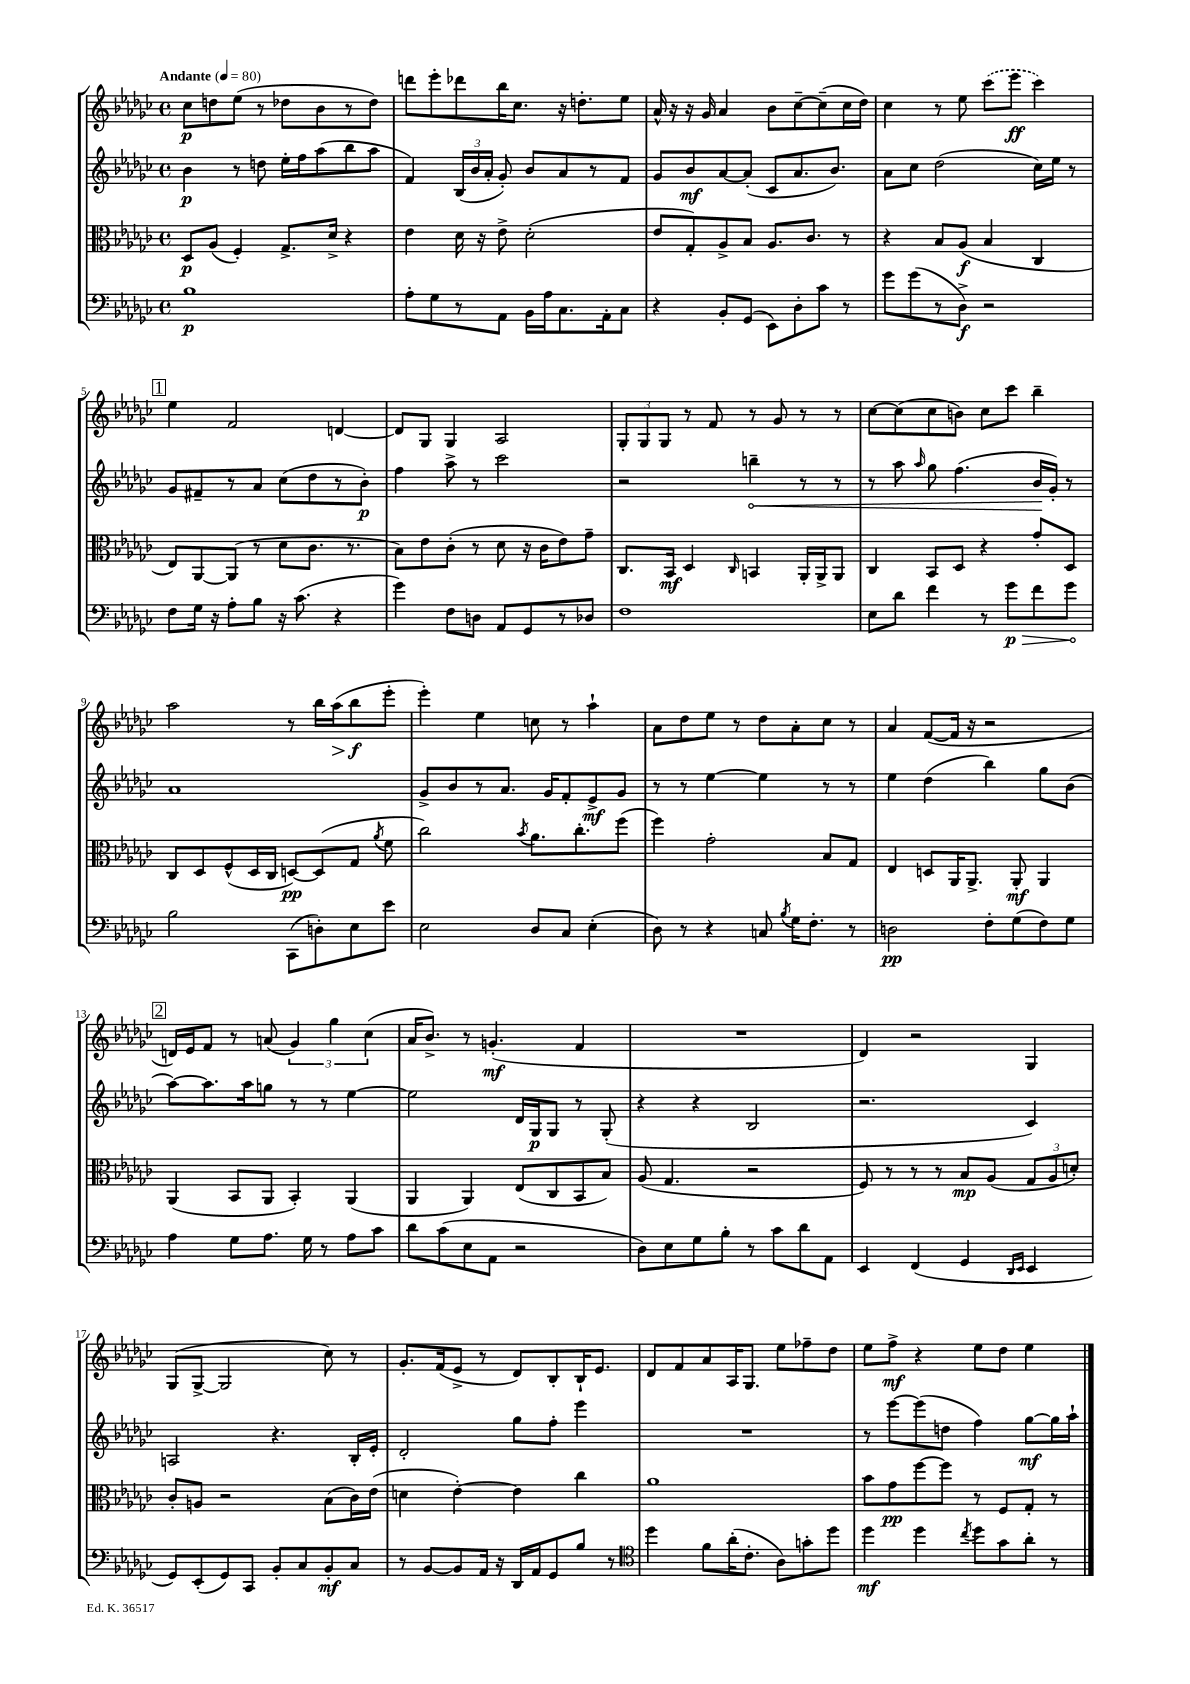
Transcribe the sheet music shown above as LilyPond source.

<<
\new StaffGroup <<
\new Staff = "s0" {
    \clef treble \key ges \major \defaultTimeSignature \time 4/4 \tempo "Andante" 4 = 80
    \autoBeamOff ces''8[\p d''8 ees''8]( r8 des''8[ bes'8 r8 des''8]) |
    d'''8[ ees'''8-. des'''8 bes''16 ces''8.] r16 d''8.[-. ees''8] |
    aes'16-^ r16 r16 ges'16 aes'4 bes'8[ ces''8~-- ces''8--( ces''16 des''16]) |
    ces''4 r8 ees''8 \once \slurDashed ces'''8[( ees'''8]\ff ces'''4) |
    \mark \markup { \box "1" } ees''4 f'2 d'4~ |
    d'8[ ges8] ges4 aes2 |
    \tuplet 3/2 { ges8[-. ges8 ges8] } r8 f'8 r8 ges'8 r8 r8 |
    ces''8[~ ces''8( ces''8 b'8]) ces''8[ ces'''8] bes''4-- |
    aes''2 r8 bes''16[ aes''16\>( bes''8\f\! ees'''8]-. |
    ees'''4-.) ees''4 c''8 r8 aes''4-! |
    aes'8[ des''8 ees''8] r8 des''8[ aes'8-. ces''8] r8 |
    aes'4 f'8[~( f'16] r16 r2 |
    \mark \markup { \box "2" } d'16[) ees'16 f'8] r8 a'8( \tuplet 3/2 { ges'4) ges''4 ces''4( } |
    aes'16[ bes'8.]->) r8 g'4.-.\mf( f'4 |
    R1 |
    des'4) r2 ges4 |
    ges8[( ges8]~-> ges2 ces''8) r8 |
    ges'8.[-. f'16( ees'8]-> r8 des'8[) bes8-. bes16-! ees'8.] |
    des'8[ f'8 aes'8 aes16 ges8.] ees''8[ fes''8-- des''8] |
    ees''8[ f''8]->\mf r4 ees''8[ des''8] ees''4 \bar "|." |
}
\new Staff = "s1" {
    \clef treble \key ges \major \defaultTimeSignature \time 4/4
    \autoBeamOff bes'4\p r8 d''8 ees''16[-. f''16 aes''8( bes''8 aes''8] |
    f'4) \tuplet 3/2 { bes16[( bes'16 aes'16]-. } ges'8-.) bes'8[ aes'8 r8 f'8] |
    ges'8[ bes'8\mf aes'8~ aes'8]-.( ces'8[ aes'8. bes'8.]) |
    aes'8[ ces''8] des''2( ces''16[) ees''16] r8 |
    \mark \markup { \box "1" } ges'8[ fis'8-- r8 aes'8] ces''8[( des''8 r8 bes'8]-.\p) |
    f''4 aes''8-> r8 ces'''2 |
    r2 \once \override Hairpin.circled-tip = ##t b''4--\< r8 r8 |
    r8 aes''8 \grace { aes''16 } ges''8 f''4.( bes'16[\! ges'16]-.) r8 |
    aes'1 |
    ges'8[-> bes'8 r8 aes'8.] ges'16[ f'8-. ees'8->\mf ges'8] |
    r8 r8 ees''4~ ees''4 r8 r8 |
    ees''4 des''4( bes''4) ges''8[ bes'8]( |
    \mark \markup { \box "2" } aes''8[~) aes''8. aes''16 g''8] r8 r8 ees''4~ |
    ees''2 des'16[ ges16\p ges8] r8 ges8-.( |
    r4 r4 bes2 |
    r2. ces'4) |
    a2 r4. bes16[-. ees'16]-. |
    des'2-. ges''8[ f''8]-. ees'''4 |
    R1 |
    r8 ees'''8[~ ees'''8( d''8] f''4) ges''8[~\mf ges''16 aes''16]-! \bar "|." |
}
\new Staff = "s2" {
    \clef alto \key ges \major \defaultTimeSignature \time 4/4
    \autoBeamOff des8[\p aes8]( f4-.) ges8.[-> des'16]-> r4 |
    ees'4 des'16 r16 ees'8-> des'2-.( |
    ees'8[ ges8-.) aes8-> bes8] aes8.[ ces'8.] r8 |
    r4 bes8[ aes8]\f( bes4 ces4 |
    \mark \markup { \box "1" } ees8[) aes,8~ aes,8]( r8 des'8[ ces'8.] r8. |
    bes8[) ees'8 ces'8]-.( r8 des'8 r16 ces'16[ ees'8) ges'8]-- |
    ces8.[ bes,16]\mf des4 \grace { ces16 } b,4 aes,16[-. aes,16-> aes,8] |
    ces4 bes,8[ des8] r4 ges'8[-. des8] |
    ces8[ des8 f8-^( des16 ces16] d8[~\pp) d8( ges8] \acciaccatura { aes'8 } f'8 |
    ces''2) \acciaccatura { bes'8 } aes'8.[ ces''8.-. f''8]( |
    f''4) ges'2-. bes8[ ges8] |
    ees4 d8[ aes,16 aes,8.]-> aes,8-.\mf aes,4 |
    \mark \markup { \box "2" } aes,4( bes,8[ aes,8] bes,4-.) aes,4( |
    aes,4 aes,4) ees8[( ces8 bes,8 bes8]) |
    aes8( ges4. r2 |
    f8) r8 r8 r8 bes8[\mp aes8]( \tuplet 3/2 { ges8[ aes8 d'8]-.) } |
    ces'8[-. a8] r2 bes8[( ces'16) ees'16]( |
    d'4 ees'4~-.) ees'4 ces''4 |
    aes'1 |
    bes'8[ ges'8\pp f''8~ f''8] r8 f8[ ges8]-. r8 \bar "|." |
}
\new Staff = "s3" {
    \clef bass \key ges \major \defaultTimeSignature \time 4/4
    \autoBeamOff bes1\p |
    aes8[-. ges8 r8 aes,8] bes,16[ aes16 ces8. aes,16-. ces8] |
    r4 bes,8[-. ges,8]( ees,8[) des8-. ces'8] r8 |
    ges'8[ ges'8( r8 des8]->\f) r2 |
    \mark \markup { \box "1" } f8[ ges16] r16 aes8[-. bes8] r16 ces'8.( r4 |
    ges'4) f8[ d8] aes,8[ ges,8 r8 des8] |
    f1 |
    ees8[ des'8] f'4 r8 \once \override Hairpin.circled-tip = ##t ges'8[\p\> f'8 ges'8]\! |
    bes2 ces,8[( d8-.) ees8 ees'8] |
    ees2 des8[ ces8] ees4-.( |
    des8) r8 r4 c8 \acciaccatura { bes8 } ges16[ f8.]-. r8 |
    d2\pp f8[-. ges8( f8) ges8] |
    \mark \markup { \box "2" } aes4 ges8[ aes8.] ges16 r8 aes8[ ces'8] |
    des'8[ ces'8( ees8 aes,8] r2 |
    des8[) ees8 ges8 bes8]-. r8 ces'8[ des'8 aes,8] |
    ees,4 f,4( ges,4 \grace { des,16[ ees,16] } ees,4 |
    ges,8[) ees,8-.( ges,8) ces,8] bes,8[-. ces8 bes,8-.\mf ces8] |
    r8 bes,8[~ bes,8 aes,16] r16 des,16[ aes,16 ges,8 bes8] r8 |
    \clef tenor des''4 f'8[ aes'16-.( ces'8.]-. aes8[) g'8-. des''8] |
    des''4\mf des''4 \acciaccatura { ces''8 } des''8[ ges'8 aes'8]-. r8 \bar "|." |
}
>>
>>
